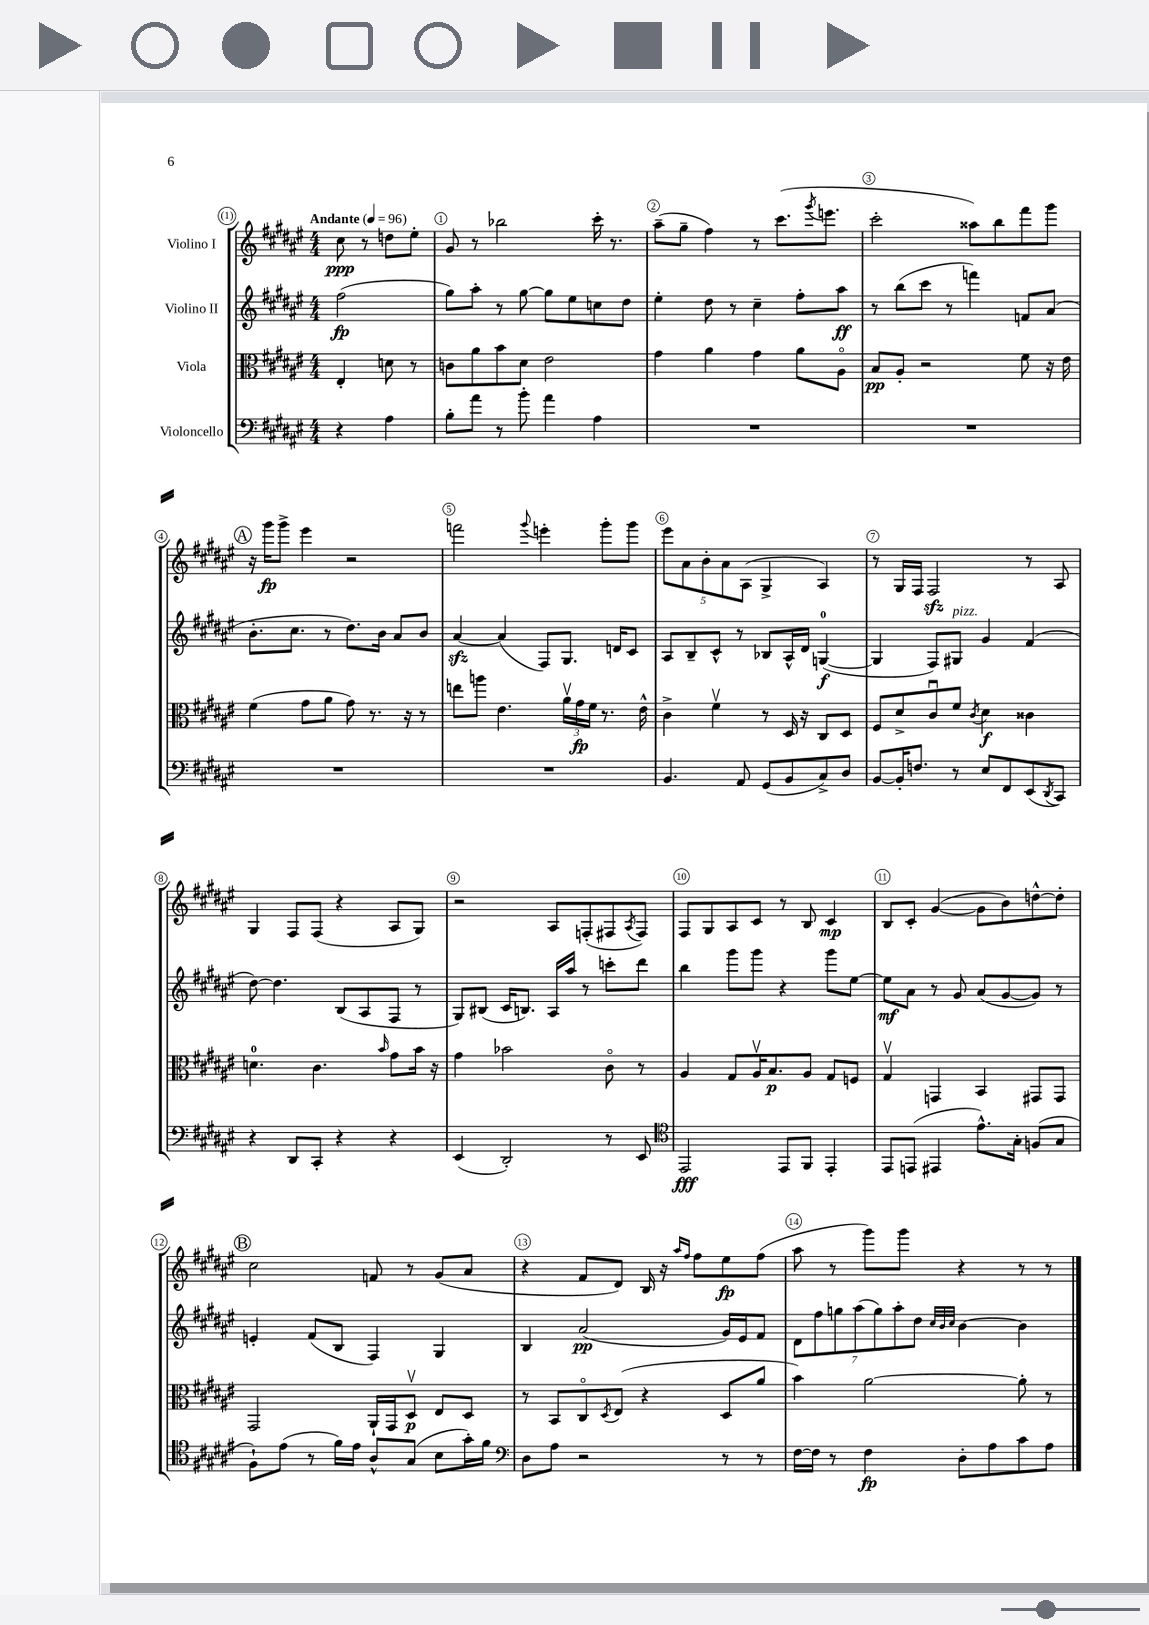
<<
\new StaffGroup <<
\new Staff = "s0" \with { instrumentName = "Violino I" } {
    \clef treble \key fis \major \numericTimeSignature \time 4/4 \partial 2 \tempo "Andante" 4 = 96
    cis''8\ppp r8 d''8 eis''8-. |
    gis'8 r8 bes''2 cis'''16-. r8. |
    ais''8--( gis''8-- fis''4) r8 cis'''8.( \acciaccatura { gis'''8 } e'''8. |
    cis'''2-. aisis''8) b''8 fis'''8 gis'''8 |
    \mark \markup { \circle "A" } r16 gis'''16\fp gis'''8-> eis'''4 r2 |
    f'''2 \appoggiatura { gis'''8 } e'''4-. gis'''8-. gis'''8 |
    \tuplet 5/4 { eis'''8 ais'8 b'8-. ais'8 ais8( } gis4-> ais4) |
    r8 gis16 fis16 fis2\sfz r8 ais8 |
    gis4 fis8 fis8( r4 ais8 gis8) |
    r2 ais8 f8-.( fis8 \acciaccatura { ais8 } fis8) |
    fis8 gis8 ais8 cis'8 r8 b8 cis'4\mp |
    b8 cis'8-. gis'4~( gis'8 b'8) d''8~-^ d''8-. |
    \mark \markup { \circle "B" } cis''2 f'8 r8 gis'8( ais'8 |
    r4 fis'8 dis'8) b16 r16 \grace { ais''16 fis''16 } fis''8 eis''8\fp fis''8( |
    ais''8 r8 gis'''8) gis'''8 r4 r8 r8 \bar "|." |
}
\new Staff = "s1" \with { instrumentName = "Violino II" } {
    \clef treble \key fis \major \numericTimeSignature \time 4/4 \partial 2
    fis''2\fp( |
    gis''8) ais''8-. r8 gis''8~ gis''8 eis''8 c''8 dis''8 |
    eis''4-. dis''8 r8 cis''4-- fis''8-. ais''8\ff |
    r8 b''8( cis'''8 r8 f'''4) f'8 ais'8( |
    \mark \markup { \circle "A" } b'8.-. cis''8. r8 dis''8.) b'16 ais'8 b'8 |
    ais'4~\sfz ais'4( fis8) gis8. d'16 cis'8 |
    ais8 b8-- cis'8-^ r8 bes8 ais16-^ dis'16 g4-0~\f( |
    g4 fis8) gis8^\markup { \italic "pizz." } gis'4 fis'4( |
    dis''8~) dis''4. b8( ais8 fis8 r8 |
    gis8) bis8( cis'16 b8.) ais16 ais''16 r8 c'''8-. dis'''8 |
    b''4 gis'''8 gis'''8 r4 gis'''8 eis''8~ |
    eis''8\mf ais'8 r8 gis'8 ais'8( gis'8~ gis'8) r8 |
    \mark \markup { \circle "B" } e'4-. fis'8( b8 fis4) gis4 |
    b4 ais'2\pp( gis'16) eis'16 fis'8 |
    \tuplet 7/4 { dis'8 fis''8 g''8 ais''8( g''8) ais''8-. dis''8 } \grace { cis''32 b'32 cis''32 } b'4~ b'4 \bar "|." |
}
\new Staff = "s2" \with { instrumentName = "Viola" } {
    \clef alto \key fis \major \numericTimeSignature \time 4/4 \partial 2
    eis4-. d'8 r8 |
    c'8 ais'8 b'8 dis'8 eis'2 |
    gis'4 ais'4 gis'4 ais'8 ais8\flageolet |
    b8\pp ais8-. r2 fis'8 r16 eis'16 |
    \mark \markup { \circle "A" } fis'4( gis'8 ais'8 gis'8) r8. r16 r8 |
    e''8 a''8 eis'4. \tuplet 3/2 { ais'16\upbow gis'16\fp fis'16 } r8. eis'16-^ |
    cis'4-> fis'4\upbow r8 dis16 r16 cis8 dis8 |
    fis8 dis'8-> cis'8\downbow fis'8 \acciaccatura { cis'8 } dis'4\f cisis'4 |
    d'4.-0 cis'4. \grace { b'16 } gis'8 b'16 r16 |
    gis'4 bes'2 cis'8\flageolet r8 |
    ais4 gis8 ais16\upbow b8.\p ais8 gis8 f8 |
    gis4\upbow g,4 b,4 gis,8 gis,8 |
    \mark \markup { \circle "B" } gis,2 ais,16-! gis,16 dis8\upbow\p eis8 dis8 |
    r8 b,8 cis8\flageolet \acciaccatura { dis8 } eis8( r4 dis8 ais'8 |
    b'4) ais'2~ ais'8-. r8 \bar "|." |
}
\new Staff = "s3" \with { instrumentName = "Violoncello" } {
    \clef bass \key fis \major \numericTimeSignature \time 4/4 \partial 2
    r4 ais4 |
    b8-. ais'8 r8 b'8-. ais'4 ais4 |
    R1 |
    R1 |
    \mark \markup { \circle "A" } R1 |
    R1 |
    b,4. ais,8 gis,8( b,8 cis8->) dis8 |
    b,8~ b,16-. f8. r8 eis8 fis,8 eis,8( \acciaccatura { dis,8 } cis,8) |
    r4 dis,8 cis,8-. r4 r4 |
    eis,4( dis,2-.) r8 eis,8 |
    \clef tenor eis,2\fff eis,8 fis,8 eis,4-. |
    eis,8 e,8( eis,4 eis'8.-^) gis16-. f8( gis8 |
    \mark \markup { \circle "B" } fis8-!) eis'8( r8 fis'16) eis'16 ais8-^ gis8( b8 gis'16-.) fis'16 |
    \clef bass dis8 ais8 r2 r8 r8 |
    fis16~ fis16 r8 fis4\fp dis8-. ais8 cis'8 ais8 \bar "|." |
}
>>
>>
\layout { \context { \Score \override BarNumber.break-visibility = ##(#f #t #t) barNumberVisibility = #all-bar-numbers-visible \override BarNumber.stencil = #(make-stencil-circler 0.1 0.3 ly:text-interface::print) } }
